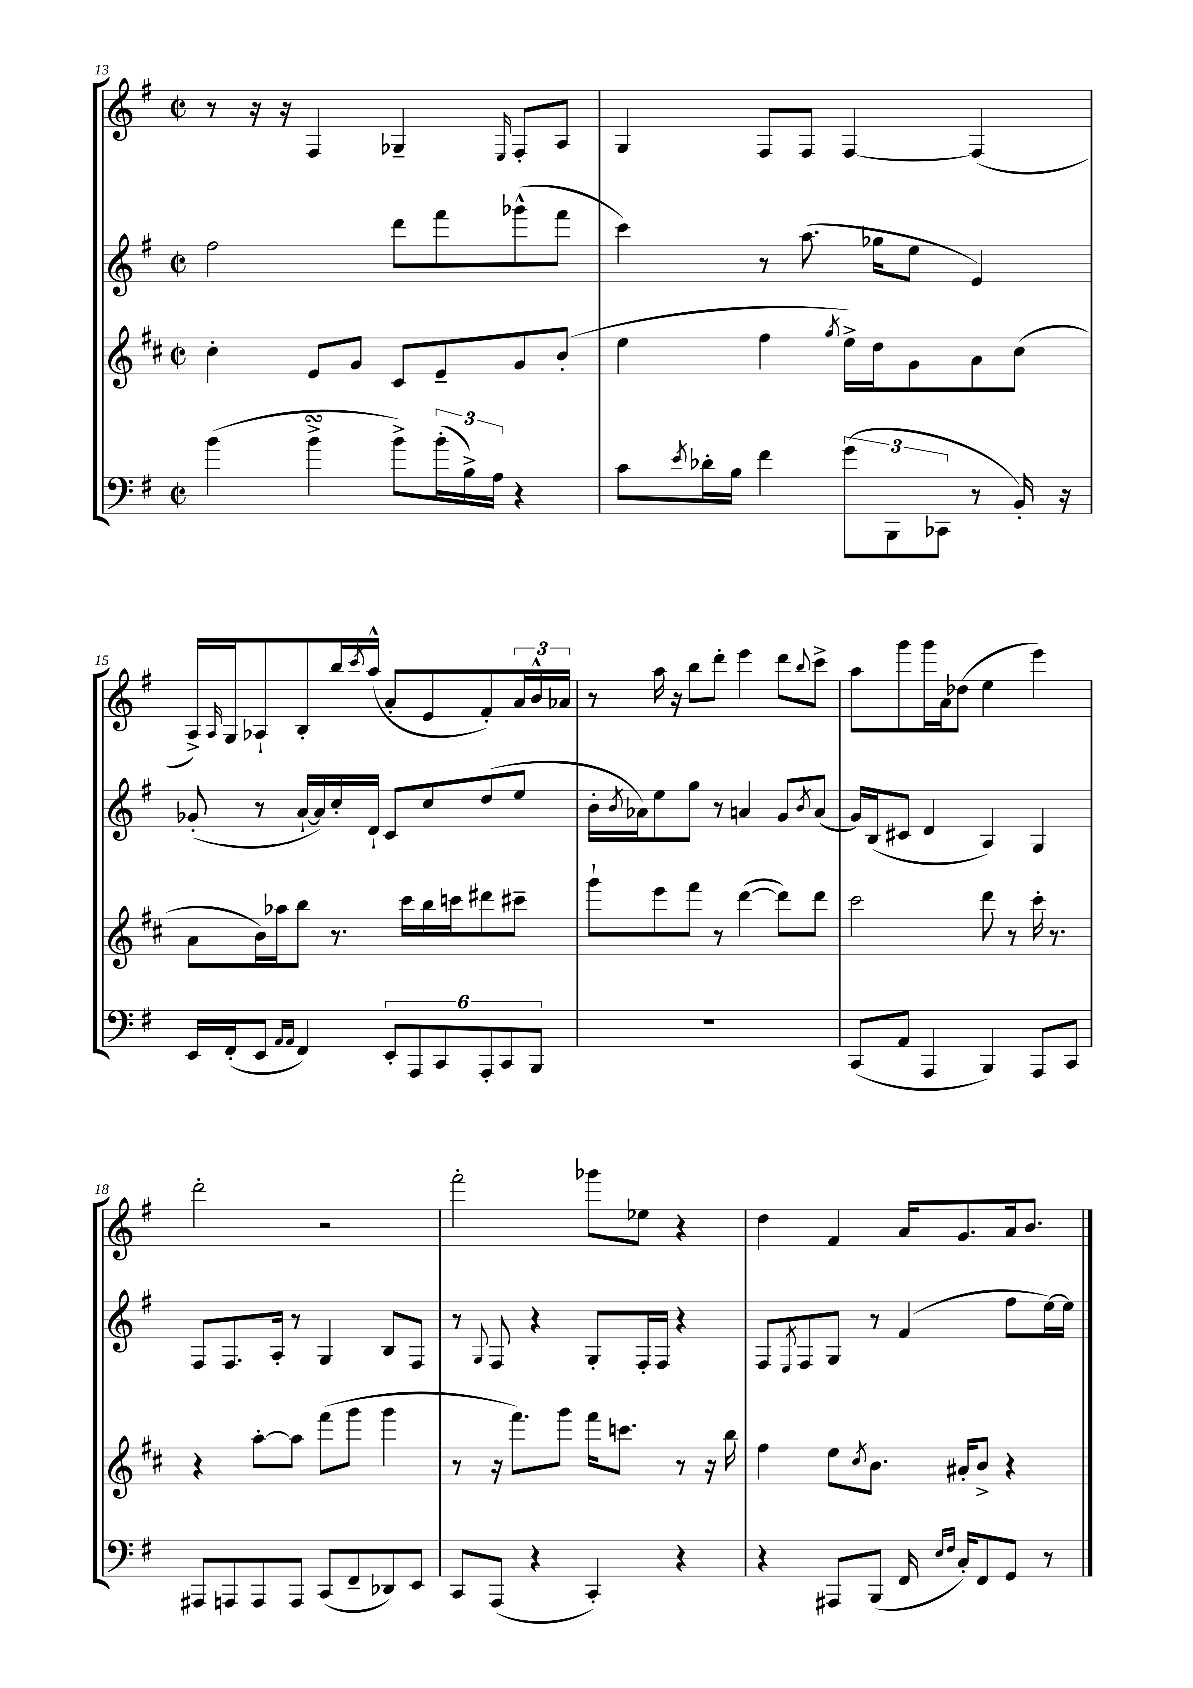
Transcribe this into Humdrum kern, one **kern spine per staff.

**kern	**kern	**kern	**kern
*part4	*part3	*part2	*part1
*staff4	*staff3	*staff2	*staff1
*clefF4	*clefG2	*clefG2	*clefG2
*k[f#]	*k[f#c#]	*k[f#]	*k[f#]
*M2/2	*M2/2	*M2/2	*M2/2
*met(c|)	*met(c|)	*met(c|)	*met(c|)
=13	=13	=13	=13
(4b\	4cc#'\	2ff#\	8r
.	.	.	16r
.	.	.	16r
4bsSsS^\	8e/L	.	4F#/
.	8g/J	.	.
8b^\L)	8c#/L	8ddd\L	4G-X~/
(24b'\L	8e~/	8fff#\	.
24B^\)	.	.	.
24A\JJ	.	.	.
.	.	.	16qqE/
4r	8g/	(8ggg-X^^\	8F#'/L
.	(8b'/J	8fff#\J	8A/J
=14	=14	=14	=14
8c\L	4ee\	4ccc\)	4G/
8qe/	.	.	.
16d-X'\L	.	.	.
16B\JJ	.	.	.
4f#\	4ff#\	8r	8F#/L
.	.	(8.aa\	8F#/J
.	8qgg/	.	.
(12g\L	16ee^\LL)	.	[4F#/
.	16dd\J	16gg-X\KL	.
12BBB\	.	.	.
.	8g\	8ee\J	.
12CC-X\J	.	.	.
8r	8a\	4e/)	(4F#/]
16BB'/)	(8cc#\J	.	.
16r	.	.	.
!!LO:LB:g=z
=15	=15	=15	=15
16EE/LL	8a\L	(8g-X'/	16A^/LL)
.	.	.	16qqA/
(16FF#'/J	.	.	16G/J
8EE/J	16b\L)	8r	8A-X`/
.	16aa-X\J	.	.
16qqAA/LL	.	.	.
16qqAA/JJ	.	.	.
4FF#/)	8bb\J	[16a`/LL	8B'/
.	.	16a/])	.
.	8.r	16cc'/	16bb/L
.	.	.	8qccc/
.	.	16d`/JJ	(16aa^^/JJ
12EE'/L	.	8c/L	8a'/L
.	16ccc#\LL	.	.
12AAA/	.	.	.
.	16bb\	8cc/	8e/
12CC/	.	.	.
.	16cccn\J	.	.
12AAA'/	8ddd#X\	(8dd/	8f#'/)
12CC/	.	.	.
.	8ccc#X~\J	8ee/J	24a/L
12BBB/J	.	.	24b^^/
.	.	.	24a-X/JJ
=16	=16	=16	=16
1r	8ggg`\L	16b'\LL	8r
.	.	8qb/	.
.	.	16a-X\J)	.
.	8eee\	8ee\	16aa\
.	.	.	16r
.	8fff#\J	8gg\J	8bb\L
.	8r	8r	8ddd'\J
.	([4ddd\	4an/	4eee\
.	8ddd\L])	8g/L	8ddd\L
.	.	8qb/	8qqbb/
.	8ddd\J	(8a/J	8ccc^\J
=17	=17	=17	=17
(8CC/L	2ccc#\	16g/LL)	8aa\L
.	.	(16B/J	.
8AA/J	.	8c#X/J	8ggg\
4AAA/	.	4d/	16ggg\L
.	.	.	16a\J
.	.	.	(8dd-X\J
4BBB/)	8ddd\	4A/)	4ee\
.	8r	.	.
8AAA/L	16ccc#'\	4G/	4eee\)
.	8.r	.	.
8CC/J	.	.	.
!!LO:LB:g=z
=18	=18	=18	=18
8AAA#X/L	4r	8F#/L	2ddd'\
8AAAn/	.	8.F#/	.
8AAA/	[8aa'\L	.	.
.	.	16A'/Jk	.
8AAA/J	8aa\J]	8r	.
(8CC/L	(8fff#\L	4G/	2r
8FF#~/	8ggg\J	.	.
8DD-X/)	4ggg\	8B/L	.
8EE/J	.	8F#/J	.
=19	=19	=19	=19
8CC/L	8r	8r	2fff#'\
.	.	8qqG/	.
(8AAA/J	16r	8F#/	.
.	8.fff#\L)	.	.
4r	.	4r	.
.	8ggg\J	.	.
4CC'/)	16fff#\KL	8G'/L	8ggg-X\L
.	8.cccn\J	.	.
.	.	16F#'/L	8ee-X\J
.	.	16F#/JJ	.
4r	8r	4r	4r
.	16r	.	.
.	16bb\	.	.
=20	=20	=20	=20
4r	4ff#\	8F#/L	4dd\
.	.	8qE/	.
.	.	8F#/	.
8AAA#X/L	8ee\L	8G/J	4f#/
.	8qcc#/	.	.
(8BBB/J	8.b\J	8r	.
16FF#/	.	(4f#/	16a/KL
16qqE/LL	.	.	.
16qqF#/JJ	.	.	.
16C'/KL)	16a#X'/KL	.	8.g/
8FF#/	8b^/J	.	.
8GG/J	4r	8ff#\L	16a/k
.	.	.	8.b/J
8r	.	[16ee\L)	.
.	.	16ee\JJ]	.
==	==	==	==
*-	*-	*-	*-
